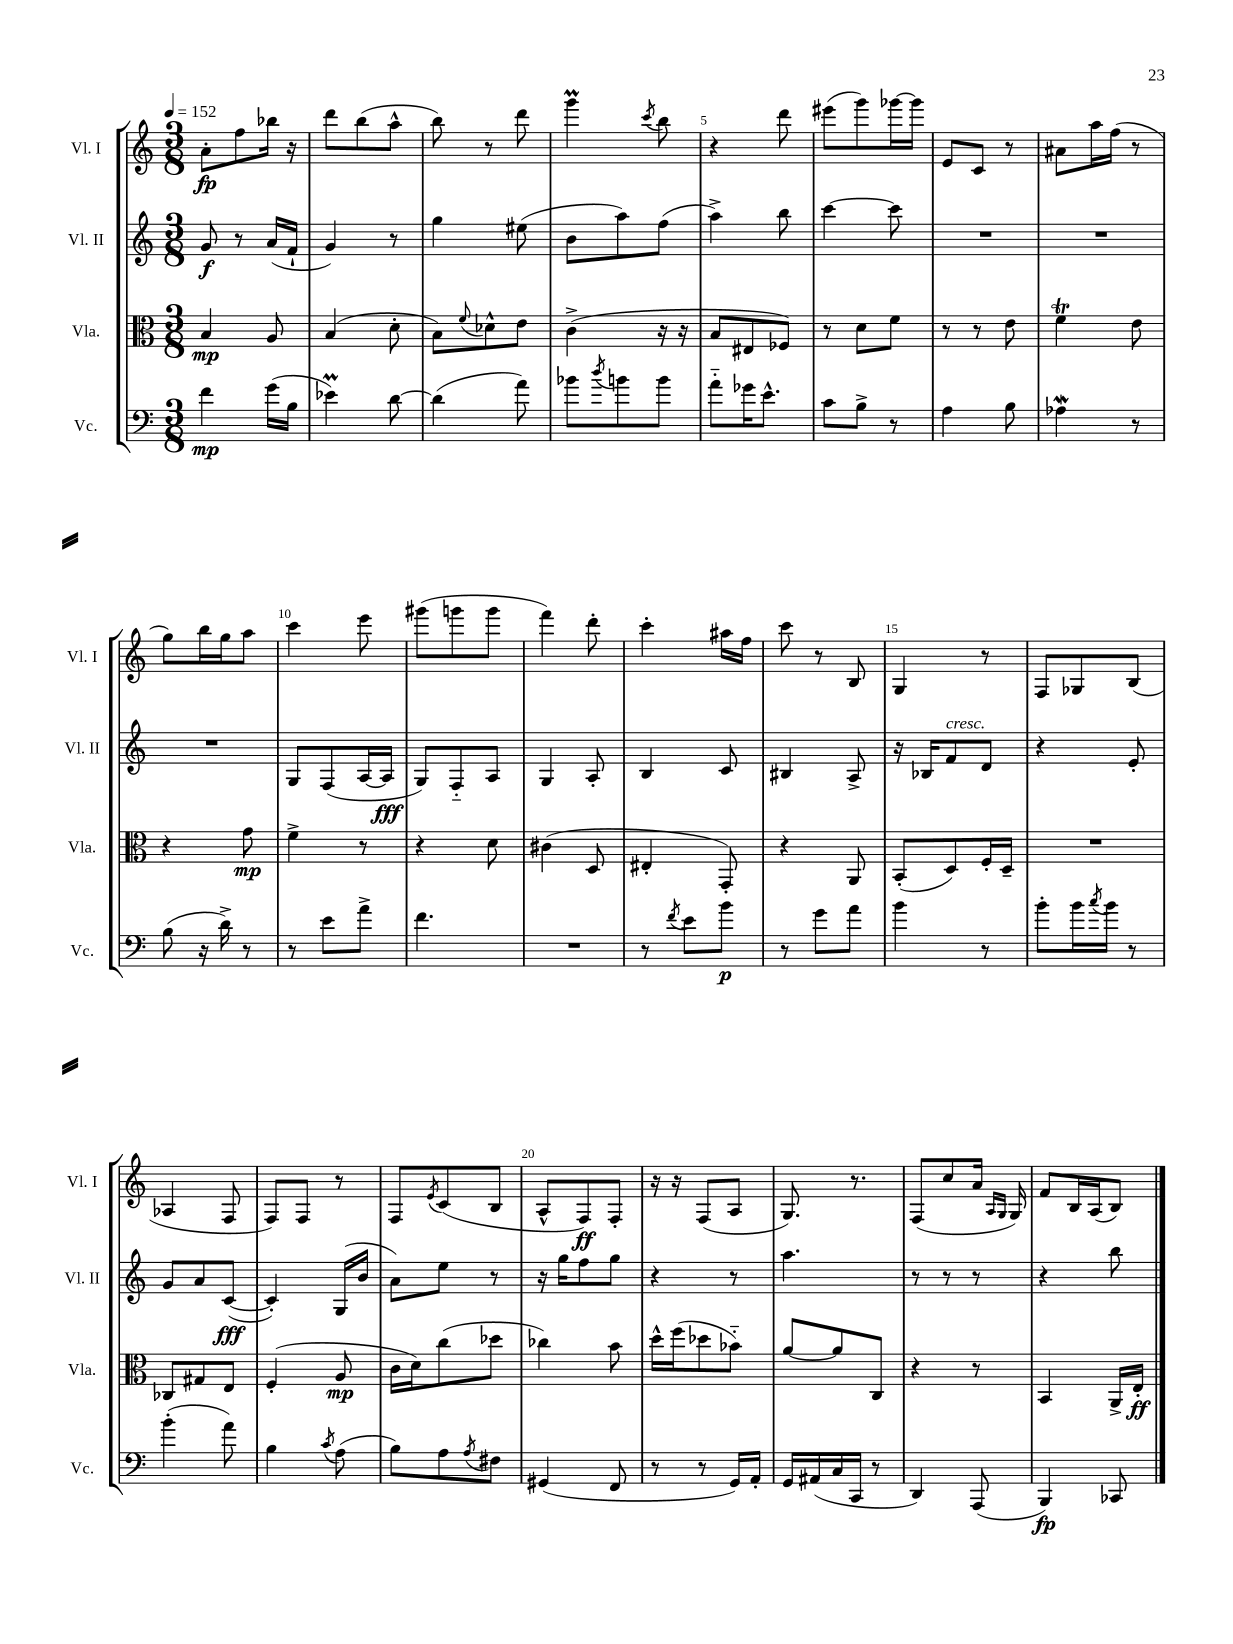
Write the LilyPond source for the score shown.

<<
\new StaffGroup <<
\new Staff = "s0" \with { instrumentName = "Vl. I" shortInstrumentName = "Vl. I" } {
    \clef treble \key c \major \numericTimeSignature \time 3/8 \tempo 4 = 152
    a'8-.\fp f''8 bes''16 r16 |
    d'''8 b''8( a''8-^ |
    b''8) r8 d'''8 |
    g'''4\prall \acciaccatura { c'''8 } b''8 |
    r4 d'''8 |
    eis'''8( g'''8) ges'''16~ ges'''16 |
    e'8 c'8 r8 |
    ais'8 a''16 f''16( r8 |
    g''8) b''16 g''16 a''8 |
    c'''4 e'''8 |
    gis'''8( g'''8 g'''8 |
    f'''4) d'''8-. |
    c'''4-. ais''16 f''16 |
    c'''8 r8 b8 |
    g4 r8 |
    f8 ges8 b8( |
    aes4 f8 |
    f8) f8 r8 |
    f8 \acciaccatura { e'8 } c'8( b8 |
    a8-^ f8\ff) f8-. |
    r16 r16 f8( a8 |
    g8.) r8. |
    f8( c''8 a'16 \grace { a16 g16 } g16) |
    f'8 b16 a16( b8) \bar "|." |
}
\new Staff = "s1" \with { instrumentName = "Vl. II" shortInstrumentName = "Vl. II" } {
    \clef treble \key c \major \numericTimeSignature \time 3/8
    g'8\f r8 a'16( f'16-! |
    g'4) r8 |
    g''4 eis''8( |
    b'8 a''8) f''8( |
    a''4->) b''8 |
    c'''4~ c'''8 |
    R4. |
    R4. |
    R4. |
    g8 f8( a16~ a16\fff |
    g8) f8-_ a8 |
    g4 a8-. |
    b4 c'8 |
    bis4 a8-> |
    r16 bes16 f'8^\markup { \italic "cresc." } d'8 |
    r4 e'8-. |
    g'8 a'8 c'8~\fff( |
    c'4-.) g16( b'16 |
    a'8) e''8 r8 |
    r16 g''16 f''8 g''8 |
    r4 r8 |
    a''4. |
    r8 r8 r8 |
    r4 b''8 \bar "|." |
}
\new Staff = "s2" \with { instrumentName = "Vla." shortInstrumentName = "Vla." } {
    \clef alto \key c \major \numericTimeSignature \time 3/8
    b4\mp a8 |
    b4( d'8-. |
    b8) \appoggiatura { f'8 } des'8-^ e'8 |
    c'4->( r16 r16 |
    b8 eis8 fes8) |
    r8 d'8 f'8 |
    r8 r8 e'8 |
    f'4\trill e'8 |
    r4 g'8\mp |
    f'4-> r8 |
    r4 d'8 |
    cis'4( d8 |
    eis4-. g,8-.) |
    r4 a,8 |
    b,8-.( d8) f16-. d16-- |
    R4. |
    ces8 gis8 e8 |
    f4-.( a8\mp |
    c'16 d'16) c''8( des''8 |
    ces''4) b'8 |
    d''16-^ f''16( des''8 bes'8-_) |
    a'8~ a'8 c8 |
    r4 r8 |
    b,4 a,16-> e16-.\ff \bar "|." |
}
\new Staff = "s3" \with { instrumentName = "Vc." shortInstrumentName = "Vc." } {
    \clef bass \key c \major \numericTimeSignature \time 3/8
    f'4\mp g'16( b16 |
    ees'4\prall) d'8~ |
    d'4( a'8) |
    bes'8 \acciaccatura { d''8 } b'8 b'8 |
    a'8-_ ges'16 e'8.-^ |
    c'8 b8-> r8 |
    a4 b8 |
    aes4\mordent r8 |
    b8( r16 d'16->) r8 |
    r8 e'8 a'8-> |
    f'4. |
    R4. |
    r8 \acciaccatura { f'8 } e'8 b'8\p |
    r8 g'8 a'8 |
    b'4 r8 |
    b'8-. b'16 \acciaccatura { c''8 } b'16 r8 |
    b'4-.( a'8) |
    b4 \acciaccatura { c'8 } a8( |
    b8) a8 \acciaccatura { a8 } fis8 |
    gis,4( f,8 |
    r8 r8 g,16) a,16-. |
    g,16 ais,16( c16 c,16 r8 |
    d,4) a,,8( |
    b,,4\fp) ces,8 \bar "|." |
}
>>
>>
\layout { \context { \Score \override BarNumber.break-visibility = ##(#f #t #t) barNumberVisibility = #(every-nth-bar-number-visible 5) } }
